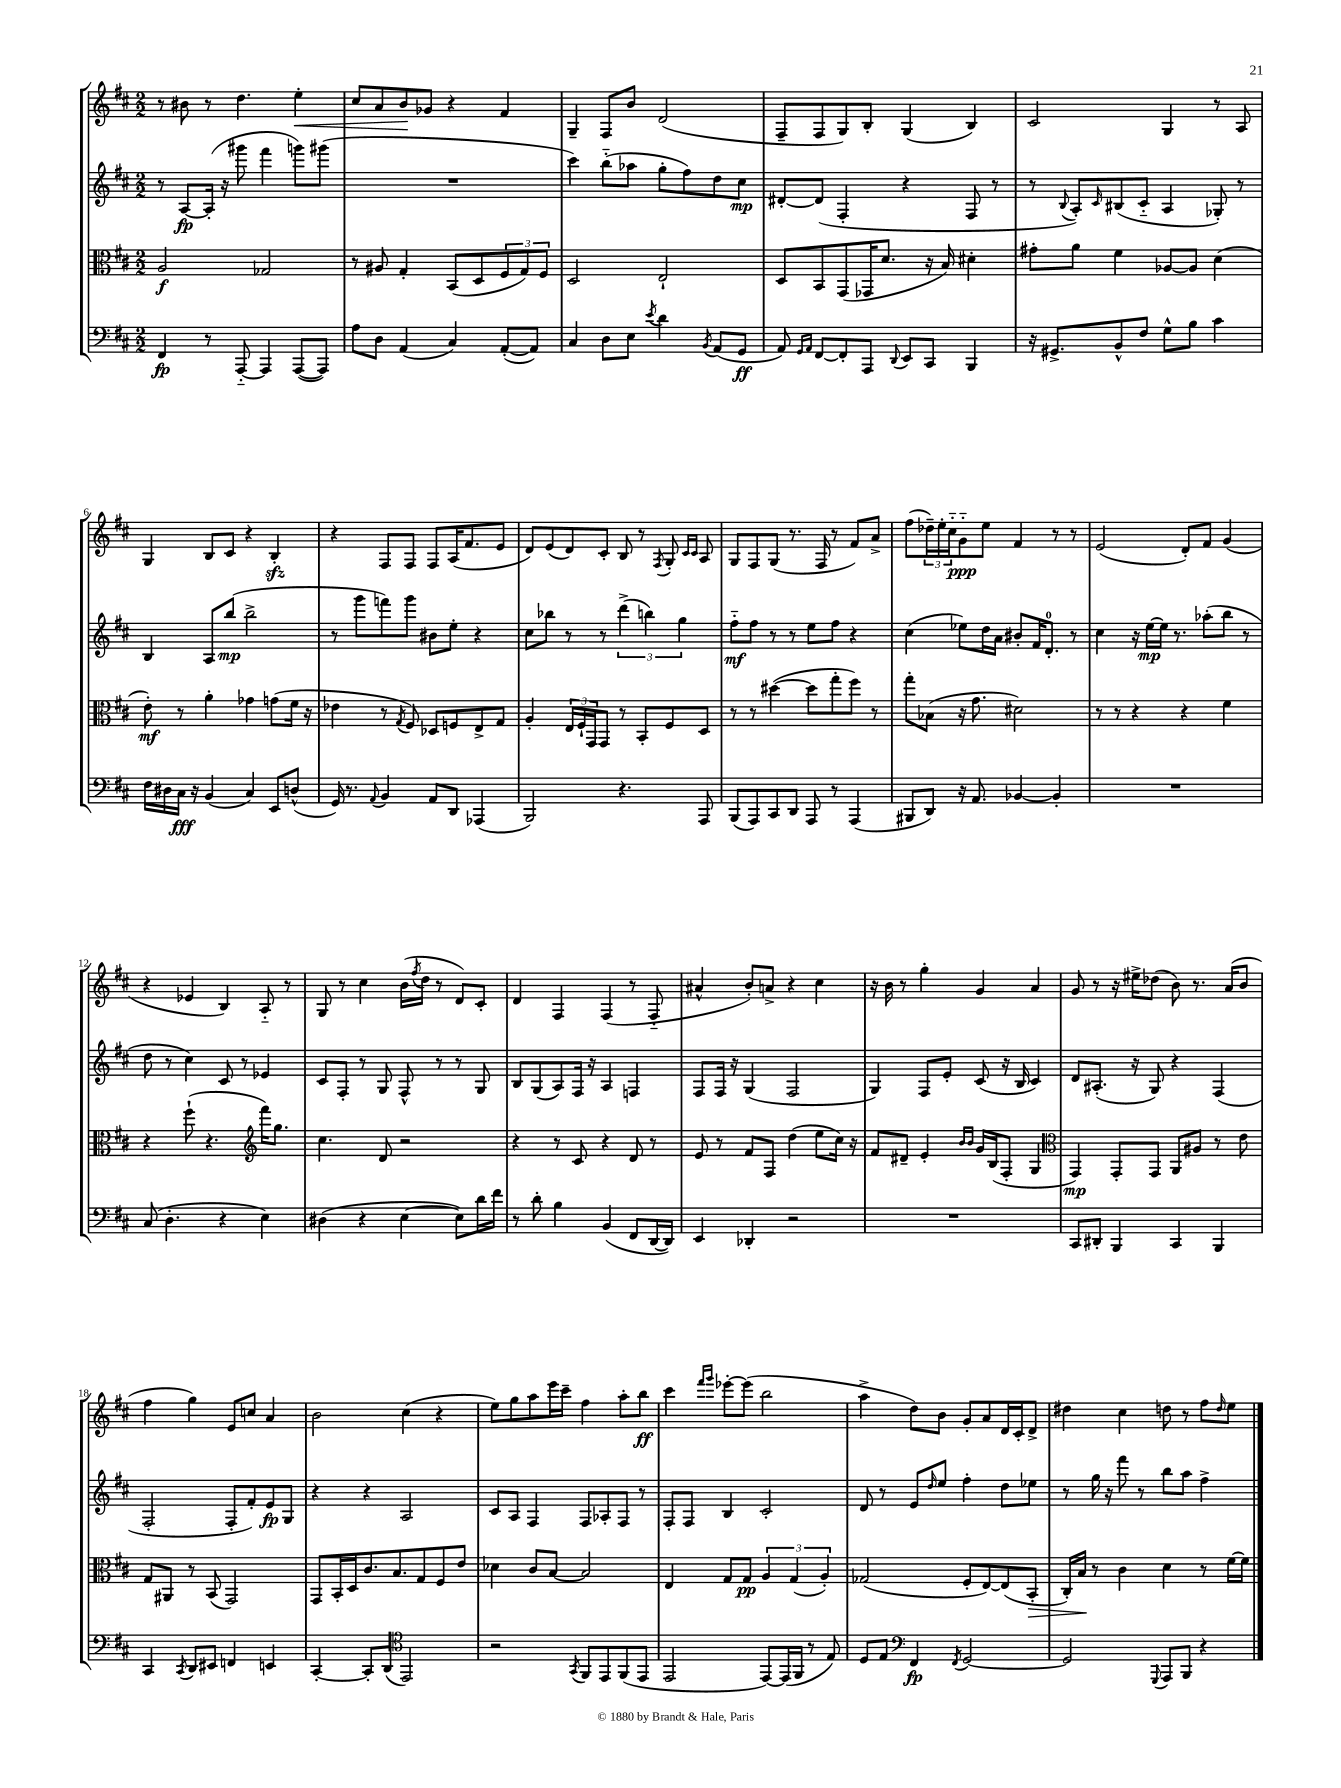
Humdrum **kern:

**kern	**kern	**kern	**kern
*staff4	*staff3	*staff2	*staff1
*clefF4	*clefC3	*clefG2	*clefG2
*k[f#c#]	*k[f#c#]	*k[f#c#]	*k[f#c#]
*M2/2	*M2/2	*M2/2	*M2/2
4FF#	2A	8r	8r
.	.	[8A	8b#
8r	.	(16A']	8r
.	.	16r	.
[8AAA'~	.	8ggg#	4.dd
4AAA]	2G-	4fff#	.
([8AAA	.	8ggg)	4ee'
8AAA])	.	(8ggg#	.
=	=	=	=
8A	8r	1r	8cc#
8D	8A#	.	8a
(4AA	4G'	.	8b
.	.	.	8g-
4C#)	(8BB	.	4r
.	8D	.	.
([8AA'	12F#	.	4f#
.	12G)	.	.
8AA])	.	.	.
.	12F#	.	.
=	=	=	=
4C#	2D	4ccc#)	4G~
8D	.	(8bb'~	8F#
8E	.	8aa-	8b
8qe	.	.	.
4d	2E`	8gg'	(2d
.	.	8ff#)	.
8qBB	.	.	.
(8AA	.	8dd	.
8GG	.	8cc#	.
=	=	=	=
8AA)	8D	[8d#'	8F#~
16qqGG	.	.	.
16qqAA	.	.	.
[8FF#	8BB	(8d#]	8F#
8FF#']	(8GG	4F#'	8G)
8AAA	16GG-	.	8B'
.	8.d	.	.
8qqDD	.	.	.
8EE	.	4r	(4G
8CC#	16r	.	.
.	16B)	.	.
4BBB	4d#'	8F#	4B)
.	.	8r	.
=	=	=	=
16r	8g#'	8r	2c#
8.GG#^	.	.	.
.	.	8qqB	.
.	8a	8A')	.
.	.	16qqc#	.
8BB^^	4f#	(8B#	.
8F#	.	8c#'~	.
8G^^	[8A-	4A	4G
8B	8A-]	.	.
4c#	(4d	8G-')	8r
.	.	8r	8A
=	=	=	=
16F#	8e')	4B	4G
16D#	.	.	.
16C#	8r	.	.
16r	.	.	.
(4BB	4a'	8A	8B
.	.	(8bb	8c#
4C#)	4g-	2bb^	4r
8EE	(8g	.	4B'
(8D^^	16f#	.	.
.	16r	.	.
=	=	=	=
16GG)	4e-	8r	4r
8.r	.	.	.
.	.	8ggg	.
8qqAA	.	.	.
4BB	8r	8fff)	8F#
.	8qG	.	.
.	8F#)	8ggg	8F#
8AA	8D-	8b#	8F#
8DD	8F	8ee'	(16A
.	.	.	8.f#
(4AAA-	8E^	4r	.
.	8G	.	8e
=	=	=	=
2BBB)	4A'	8cc#	8d)
.	.	8bb-	(8e
.	24E	8r	8d)
.	24F#`	.	.
.	24GG	.	.
.	8GG	8r	8c#'
4.r	8r	(6ddd^	8B
.	8BB'	.	8r
.	.	6bb)	.
.	.	.	8qF#
.	8F#	.	8G'
.	.	6gg	.
.	.	.	16qqc#
.	.	.	16qqc#
8AAA	8D	.	8A
=	=	=	=
(8BBB	8r	8ff#'~	8G
8AAA)	8r	8ff#	8F#
8CC#	([4dd#	8r	(8G
8DD	.	8r	8.r
8AAA	8dd#]	8ee	.
.	.	.	16F#
8r	8gg'	8ff#	8r
(4AAA	8ff#)	4r	8f#)
.	8r	.	8a^
=	=	=	=
8BBB#	8gg'	(4cc#	(8ff#
8DD)	(8B-	.	24dd-~)
.	.	.	24ee'
.	.	.	24cc#'~
16r	16r	8ee-)	8g'~
8.AA	8.g	.	.
.	.	16dd	8ee
.	.	16a	.
[4BB-	2d#)	8b#'	4f#
.	.	16f#	.
.	.	8.d'	.
4BB-']	.	.	8r
.	.	8r	8r
=	=	=	=
1r	8r	4cc#	(2e
.	8r	.	.
.	4r	16r	.
.	.	[16ee	.
.	.	16ee]	.
.	.	8.r	.
.	4r	.	8d')
.	.	(8aa-'	8f#
.	4f#	8bb	(4g
.	.	8r	.
=	=	=	=
(8C#	4r	8dd	4r
4.D'	.	8r	.
.	(8ff#`	4cc#)	4e-
.	4.r	.	.
4r	.	8c#	4B)
.	.	8r	.
*	*clefG2	*	*
4E)	16fff#)	4e-	8A'~
.	8.gg	.	.
.	.	.	8r
=	=	=	=
(4D#	4.cc#	8c#	8G
.	.	8F#'	8r
4r	.	8r	4cc#
.	8d	8G	.
[4E	2r	8F#^^	(16b
.	.	.	8qff#
.	.	.	16dd
.	.	8r	8r
8E])	.	8r	8d)
16d	.	8G	8c#'
16f#	.	.	.
=	=	=	=
8r	4r	8B	4d
8d'	.	(8G	.
4B	8r	8A)	4F#
.	8c#	16F#	.
.	.	16r	.
(4BB	4r	4A	(4F#
8FF#	8d	4F	8r
[16DD	8r	.	8F#'~
16DD])	.	.	.
=	=	=	=
4EE	8e	8F#	4a#^^
.	8r	16F#	.
.	.	16r	.
4DD-'	8f#	(4G	8b')
.	8F#	.	8a^
2r	(4dd	2F#	4r
.	8ee	.	4cc#
.	16cc#)	.	.
.	16r	.	.
=	=	=	=
1r	8f#	4G)	16r
.	.	.	16b
.	8d#~	.	8r
.	4e'	8F#	4gg'
.	.	8e'	.
.	16qqb	.	.
.	16qqb	.	.
.	16g	(8c#	4g
.	(16B	.	.
.	8F#'	16r	.
.	.	16B	.
.	4G	4c#)	4a
=	=	=	=
*	*clefC3	*	*
8CC#	4GG)	8d	8g
8DD#'	.	(8.A#'	8r
4BBB	8GG'	.	16r
.	.	16r	16ee#^
.	8GG	8G)	(8dd-
4CC#	8AA	4r	8b)
.	8A#	.	8.r
4BBB	8r	(4F#	.
.	.	.	(16a
.	8e	.	8b
=	=	=	=
4CC#	8G	2F#'	4ff#
.	8AA#	.	.
8qCC#	.	.	.
8DD	8r	.	4gg)
8EE#	(8BB	.	.
4FF	2GG)	8F#'	8e
.	.	8f#')	8cc
4EE	.	8e	4a
.	.	8G	.
=	=	=	=
[4CC#'	8GG	4r	2b
.	16BB'	.	.
.	16D	.	.
8CC#']	8.c#	4r	.
(8DD	.	.	.
.	8.B	.	.
*clefC4	*	*	*
2EE)	.	2A	(4cc#
.	8G	.	.
.	8F#	.	4r
.	8e	.	.
=	=	=	=
2r	4d-	8c#	8ee)
.	.	8A	8gg
.	8c#	4F#	8aa
.	[8B	.	16eee
.	.	.	16ccc#~
8qGG	.	.	.
8FF#	2B]	8F#	4ff#
8EE	.	8A-'	.
(8FF#	.	8F#	8aa'
8EE	.	8r	8bb
=	=	=	=
2EE	4E	8F#'	4ccc#
.	.	8F#	.
.	.	.	16qqfff#
.	.	.	16qqggg
.	8G	4B	[8eee-'
.	8G	.	(8eee-]
[8EE)	6A	2c#'	2bb
(16EE]	.	.	.
.	(6G	.	.
16FF#	.	.	.
8r	.	.	.
.	6A')	.	.
8E)	.	.	.
=	=	=	=
8D	(2G-	8d	4aa^
8E	.	8r	.
*clefF4	*	*	*
4FF#	.	8e	8dd)
.	.	16qqdd	.
.	.	8ee	8b
8qFF#	.	.	.
[2GG	8F#'	4ff#'	8g'
.	[8E)	.	8a
.	(8E]	8dd	16d
.	.	.	16c#'
.	8BB'	8ee-	8d^
=	=	=	=
2GG]	16C#')	8r	4dd#
.	16B	.	.
.	8r	16gg	.
.	.	16r	.
.	4c#	8fff#	4cc#
.	.	8r	.
8qqGGG	.	.	.
8AAA	4d	8bb	8dd
8BBB	.	8aa	8r
4r	8r	4ff#^	8ff#
.	.	.	16qqdd
.	[16f#	.	8ee
.	16f#]	.	.
==	==	==	==
*-	*-	*-	*-
